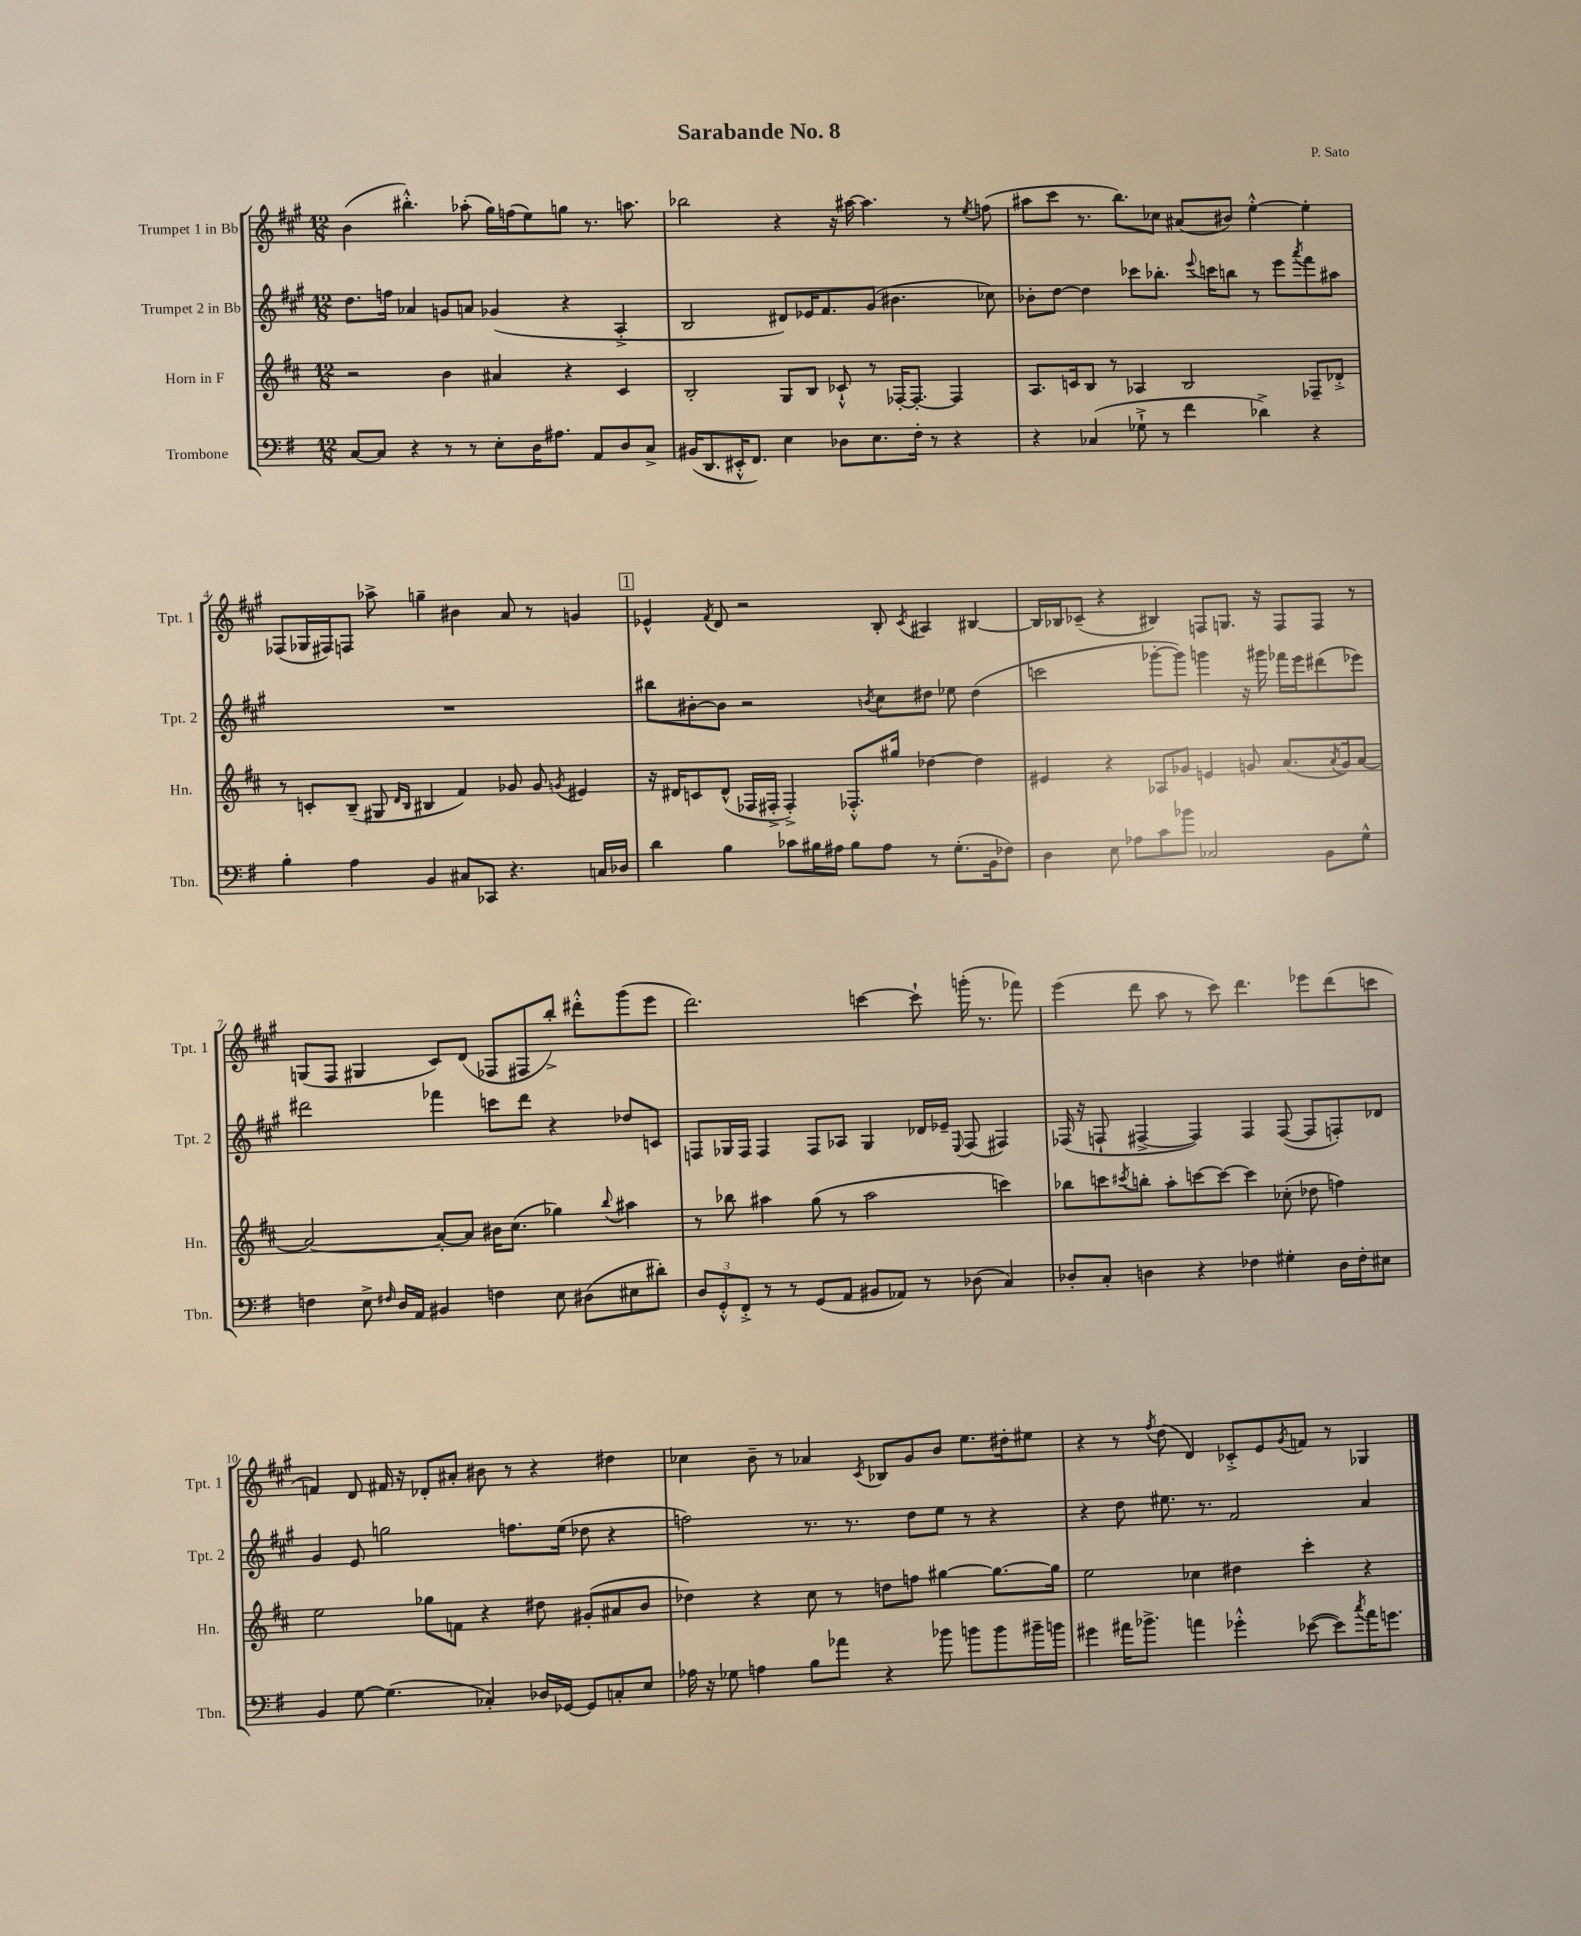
\header { title = "Sarabande No. 8" composer = "P. Sato" }
<<
\new StaffGroup <<
\new Staff = "s0" \with { instrumentName = "Trumpet 1 in Bb" shortInstrumentName = "Tpt. 1" } {
    \clef treble \key a \major \numericTimeSignature \time 12/8
    b'4( bis''4.-.-^) aes''8-.( gis''16) f''16( e''8) g''8 r8. a''8. |
    bes''2 r4 r16 ais''16~ ais''4. r8 \acciaccatura { e''8 } f''8( |
    ais''8 cis'''8 r8. b''8.) ces''8 ais'8( bis'8) e''4~-.-^ e''4-. |
    fes8( ges16 fis16) f8 aes''8-> g''4-- bis'4 a'8 r8 g'4 |
    \mark \markup { \box "1" } ees'4-^ \acciaccatura { fis'8 } d'8 r2 b8-. \acciaccatura { cis'8 } ais4 bis4~ |
    bis16 bes16 ces'8--( r4 bis4) f8 g8. r16 f8 f8 r8 |
    g8( fis8 gis4 cis'8) d'8( fes8 fis8 b''8-.->) dis'''8-.-^ gis'''8( e'''8 |
    d'''2.) c'''4~ c'''8-! g'''16-.( r8. fes'''8) |
    e'''4( d'''8 a''8 r8 cis'''8) d'''4. ees'''8 d'''8( c'''8 |
    f'4) d'8 fis'16 r16 des'8-. ais'8-. bis'8 r8 r4 dis''4 |
    ces''4 b'8-- r8 aes'4 \acciaccatura { cis'8 } bes8 gis'8 b'8 e''8. dis''16-. eis''8 |
    r4 r8 \acciaccatura { fis''8 } d''8( d'4) ces'8-.-> e'8 \acciaccatura { gis'8 } f'8 r8 ges4 \bar "|." |
}
\new Staff = "s1" \with { instrumentName = "Trumpet 2 in Bb" shortInstrumentName = "Tpt. 2" } {
    \clef treble \key a \major \numericTimeSignature \time 12/8
    d''8. f''16 aes'4 g'8 a'8 ges'4( r4 a4-.-> |
    b2 dis'8) ees'16 fis'8. gis'8( bis'4. ces''8) |
    bes'8-. d''8~ d''4 ces'''8 bes''8.-. \appoggiatura { e'''8 } c'''16 b''8 r8 e'''8 \acciaccatura { a'''8 } fis'''8 ais''8 |
    R1. |
    \mark \markup { \box "1" } bis''8 bis'8~-. bis'8 r2 \acciaccatura { b'8 } cis''8 dis''8 ees''8 dis''4( |
    c'''2 ges'''8~-. ges'''8) g'''4 r16 gis'''16 fes'''16 e'''16 dis'''8( ees'''8) |
    dis'''2 fes'''4 c'''8 dis'''8 r4 des''8 c'8 |
    f8 ges16 f16 f4 f8 aes8 ges4 des'16 ees'16-- \appoggiatura { e8 } f8( fis4) |
    fes16( r16 f8-! fis4~-> fis4) fis4 fis8~( fis8 f8-.) des'8 |
    gis'4 e'8 g''2 f''8. e''16( des''8 r4 |
    f''2) r8. r8. d''8 e''8 r8 r4 |
    r4 d''8 eis''8. r8. fis'2 a'4 \bar "|." |
}
\new Staff = "s2" \with { instrumentName = "Horn in F" shortInstrumentName = "Hn." } {
    \clef treble \key d \major \numericTimeSignature \time 12/8
    r2 b'4 ais'4 r4 cis'4 |
    b2-. g8 b8 ces'8-!-^ r8 fes16~-. fes8.~-. fes4 |
    a8. c'16 b8 r8 aes4 b2 fes8-- des'8-.-> |
    r8 c'8-. b8--( gis8 \grace { d'16 b16 } bis4 fis'4) ges'8 ges'8 \acciaccatura { g'8 } eis'4 |
    \mark \markup { \box "1" } r16 dis'16 c'8 dis'8-^( fes16 fis16-.-> fis4-.->) fes8.-.-^ gis''16 des''4~ des''4 |
    eis'4 r4 aes8 ges'8 e'4 g'8 a'8.( \acciaccatura { a'8 } g'16) a'8~ |
    a'2~ a'8~-. a'8 bis'16 cis''8.( ges''4) \appoggiatura { b''8 } ais''4 |
    r8 bes''8 ais''4 g''8( r8 ais''2 c'''4) |
    bes''8 c'''8 \acciaccatura { cis'''8 } b''8-. a''8-. c'''8~ c'''8~ c'''4 ces''8-.( des''8 f''4) |
    e''2 ges''8 f'8 r4 dis''8 gis'8-.( ais'8 b'8 |
    des''4) r4 cis''8 r8 d''8 f''8 gis''4~ gis''8.~ gis''16 |
    e''2 ces''4 dis''4 cis'''4-. r4 \bar "|." |
}
\new Staff = "s3" \with { instrumentName = "Trombone" shortInstrumentName = "Tbn." } {
    \clef bass \key g \major \numericTimeSignature \time 12/8
    c8~ c8 r4 r8 r8 e8-. d16 ais8. a,8 d8 c8-> |
    bis,16( d,8. eis,16-.-^ fis,8.) e4 des8 e8. fis16-. r8 r4 |
    r4 ces4( ges8-!-> r8 fis'4 des'4->) r4 |
    b4-. a4 b,4 cis8 ces,8 r4. c16 des16 |
    \mark \markup { \box "1" } d'4 b4 ces'8 bis16 ais16 bis8 ais8 r8 g8.-.( b,16 fes8) |
    d4 e8 aes8 c'8 bes'8 ces2 b,8 g8-^ |
    f4 e8-> \grace { fis16 } d16 a,16 bis,4 f4 e8 dis8( eis8 dis'8-.) |
    \tuplet 3/2 { d8 g,8-.-^ fis,8-.-> } r8 r8 g,8( a,8 bis,8 aes,8) r8 des8( c4) |
    des8-. c8-. d4 r4 fes4 gis4-. d16 fes16-. eis8 |
    b,4 g8~ g4.( ces4-.) des16 ges,16~ ges,8 c8-. e8 |
    aes16 r16 ges8 a4 b8 aes'8 r4 bes'8 b'8 b'8 bis'16-- b'16 |
    gis'4 ais'16 bes'8.-> a'4 ges'4-.-^ ees'8~( ees'8) \acciaccatura { c''8 } a'16 g'8. \bar "|." |
}
>>
>>
